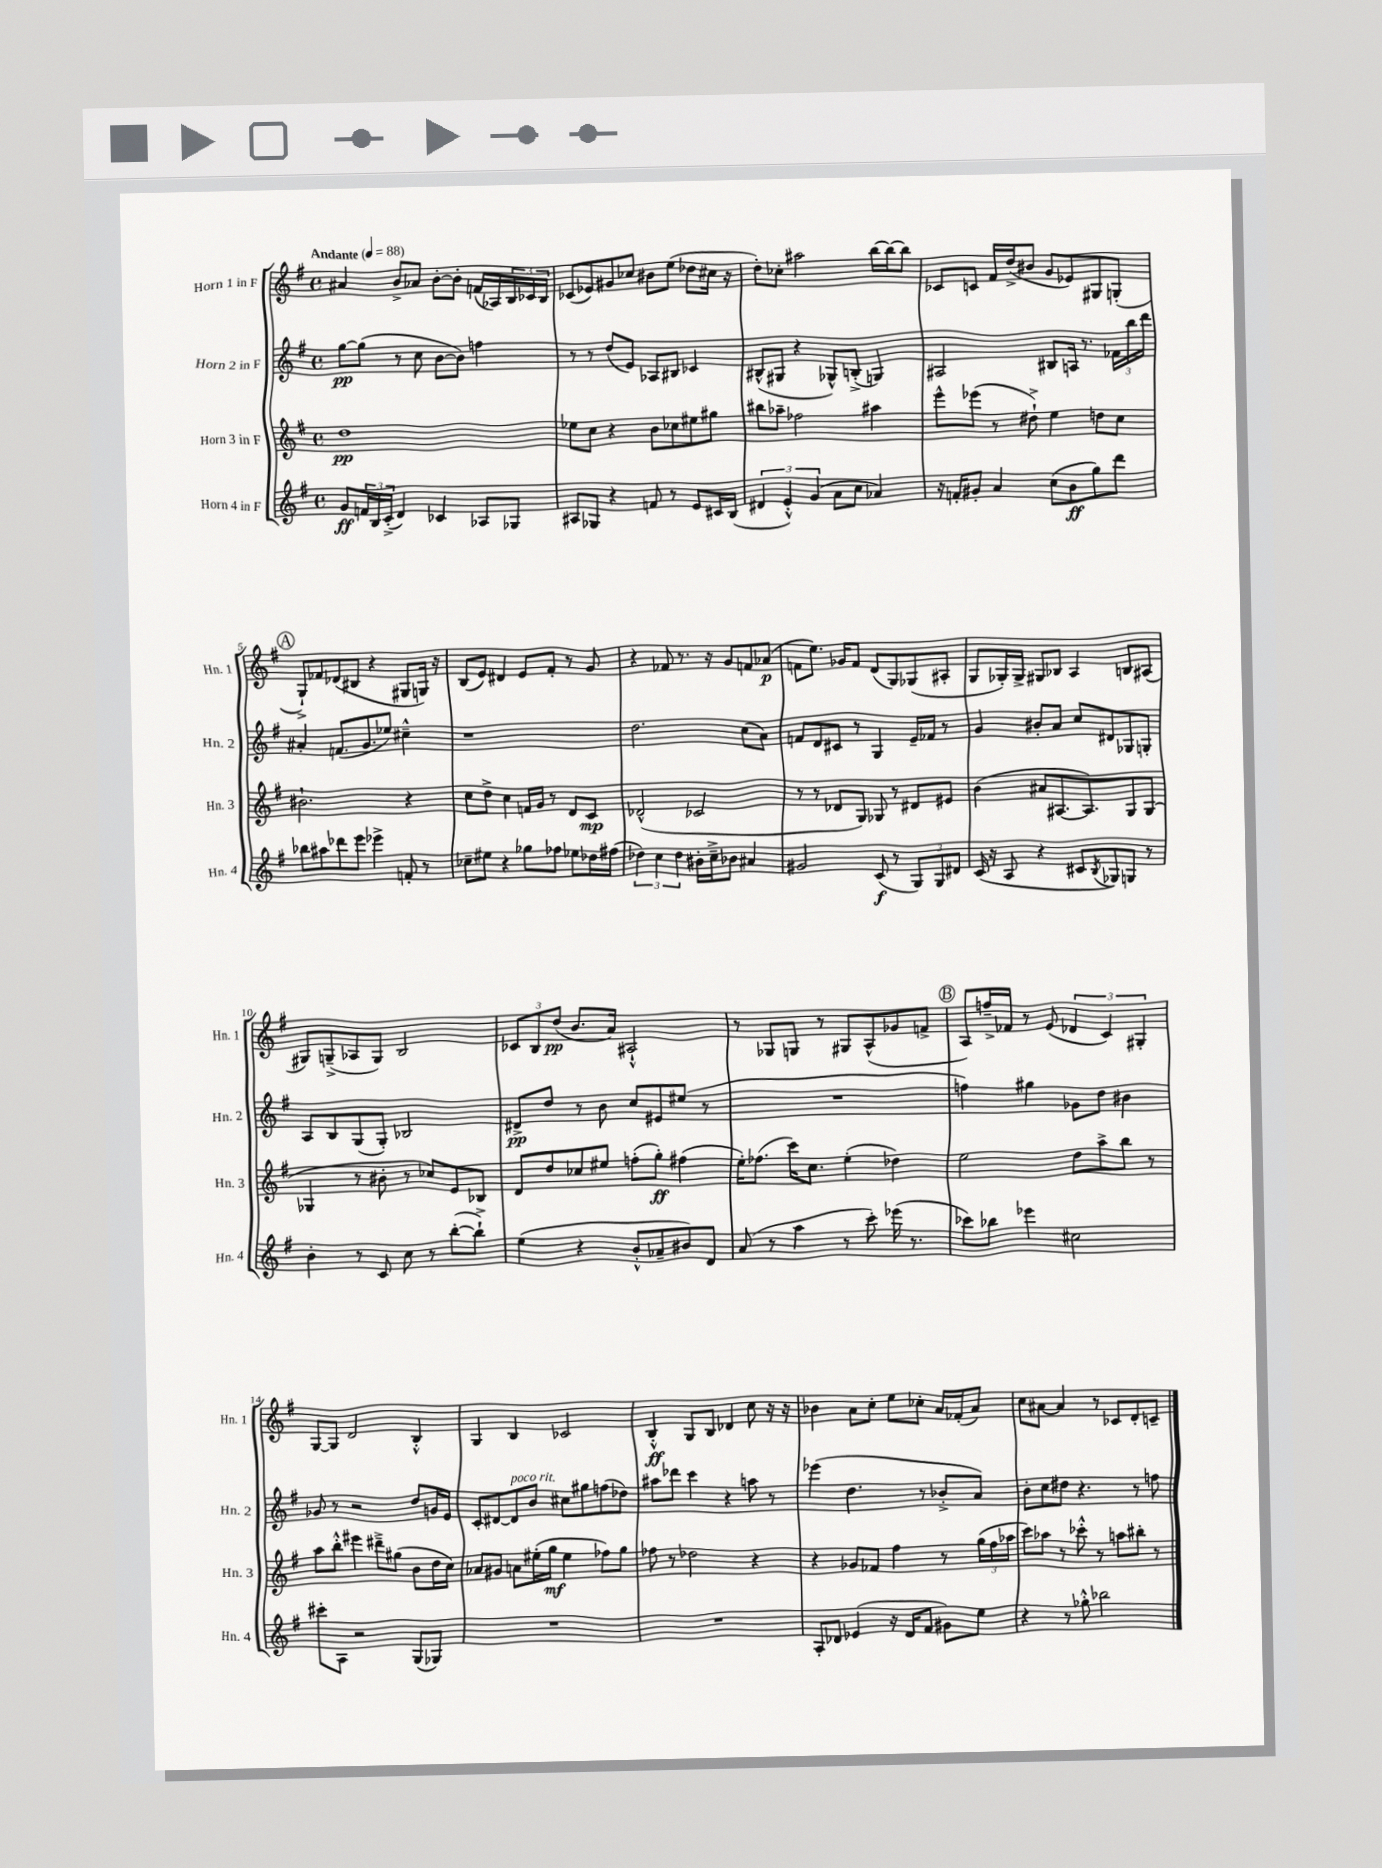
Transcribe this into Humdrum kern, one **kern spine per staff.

**kern	**dynam	**kern	**dynam	**kern	**dynam	**kern	**dynam
*part4	*part4	*part3	*part3	*part2	*part2	*part1	*part1
*staff4	*staff4	*staff3	*staff3	*staff2	*staff2	*staff1	*staff1
*I"Horn 4 in F	*	*I"Horn 3 in F	*	*I"Horn 2 in F	*	*I"Horn 1 in F	*
*I'Hn. 4	*	*I'Hn. 3	*	*I'Hn. 2	*	*I'Hn. 1	*
*clefG2	*	*clefG2	*	*clefG2	*	*clefG2	*
*k[f#]	*	*k[f#]	*	*k[f#]	*	*k[f#]	*
*M4/4	*	*M4/4	*	*M4/4	*	*M4/4	*
*met(c)	*	*met(c)	*	*met(c)	*	*met(c)	*
*MM88	*	*MM88	*	*MM88	*	*MM88	*
=1	=1	=1	=1	=1	=1	=1	=1
!	!	!	!	!	!	!LO:TX:a:B:t=Andante	!
8g/L	ff	1dd	pp	[8gg\L	pp	4a#X/	.
24fn/L	.	.	.	(8gg\J]	.	.	.
24B/	.	.	.	.	.	.	.
(24c'^/JJ	.	.	.	.	.	.	.
4d/)	.	.	.	8r	.	8b^/L	.
.	.	.	.	8cc\	.	8a-X/J	.
4c-X/	.	.	.	[8b\L	.	[8b'\L	.
.	.	.	.	8b\J])	.	8b'\J]	.
8A-X/L	.	.	.	4ffn\	.	(16fn/LL	.
.	.	.	.	.	.	16A-X/)	.
8G-X/J	.	.	.	.	.	24B/	.
.	.	.	.	.	.	24c-X/	.
.	.	.	.	.	.	24B/JJ	.
=2	=2	=2	=2	=2	=2	=2	=2
8A#X/L	.	8ee-X\L	.	8r	.	(8c-X/L	.
8G-X/J	.	8cc\J	.	8r	.	8e-X/)	.
4r	.	4r	.	(8dd/L	.	8g#X/	.
.	.	.	.	8e/J)	.	8cc-X/J	.
8fn/	.	8b\L	.	8A-X/L	.	8b#X\L	.
8r	.	8cc-X\	.	8B#X/J	.	(8ee\J	.
8e/L	.	8ee#X\	.	4c-X/	.	8dd-X\L	.
16c#X/L	.	8gg#X\J	.	.	.	16cc#X\Jk	.
(16B/JJ	.	.	.	.	.	16r	.
=3	=3	=3	=3	=3	=3	=3	=3
6d#X/	.	8bb#X\L	.	(8B#X^^/L	.	8dd'\L)	.
.	.	8aa-X~\J	.	8G#X/J	.	8cc-X'\J	.
6e'^^/)	.	.	.	.	.	.	.
.	.	2ff-X\	.	4r	.	2aa#X\	.
(6g/	.	.	.	.	.	.	.
8a\L	.	.	.	8G-X^^/L)	.	.	.
8cc\J	.	.	.	(8Bn'^/J	.	.	.
4a-X/)	.	4aa#X\	.	4Gn/)	.	[16bb\LL	.
.	.	.	.	.	.	16bb\J_	.
.	.	.	.	.	.	8bb\J]	.
=4	=4	=4	=4	=4	=4	=4	=4
16r	.	8eee^^\L	.	2A#X/	.	8c-X/L	.
16fn'/KL	.	.	.	.	.	.	.
8g#X'/J	.	(8eee-X\J	.	.	.	8cn/J	.
4a/	.	8r	.	.	.	16f#/LL	.
.	.	.	.	.	.	(16dd^/J	.
.	.	8dd#X`^\)	.	.	.	8b#X/J	.
(8cc\L	.	4ee\	.	8B#X/L	.	8g/L	.
8b\	ff	.	.	16An/Jk	.	8e-X/)	.
.	.	.	.	8.r	.	.	.
8gg\)	.	8ddn\L	.	.	.	8G#X/	.
8ddd\J	.	8cc\J	.	24f-X\LL	.	(8Gn'/J	.
.	.	.	.	24bb\	.	.	.
.	.	.	.	24ddd\JJ	.	.	.
!!LO:LB:g=z
!!LO:REH:place=s1:t=A
=5	=5	=5	=5	=5	=5	=5	=5
8bb-X\L	.	2.b#X`\	.	4a#X'/	.	8G`^/L)	.
8aa#X\	.	.	.	.	.	8f-X/	.
8ddd-X\	.	.	.	(8.fn/L	.	(8d-X/	.
8eee\J	.	.	.	.	.	8B#X/J	.
.	.	.	.	8.g/	.	.	.
4eee-X^\	.	.	.	.	.	4r	.
.	.	.	.	8ee-X/J)	.	.	.
8fn'/	.	4r	.	4cc#X~^^\	.	8G#X/L	.
8r	.	.	.	.	.	16Gn/Jk)	.
.	.	.	.	.	.	16r	.
=6	=6	=6	=6	=6	=6	=6	=6
8cc-X~\L	.	8cc\L	.	1r	.	(8B/L	.
8ee#X\J	.	8dd^\J	.	.	.	8e/J)	.
4r	.	4cc\	.	.	.	4d#X/	.
8gg-X\L	.	16fn/LL	.	.	.	8e/L	.
.	.	16g/JJ	.	.	.	.	.
8ff-X\J	.	8r	.	.	.	8f#'/J	.
8ee-X\L	.	8d/L	.	.	.	8r	.
16dd-X\L	.	8c/J	mp	.	.	8g/	.
(16ff#X\JJ	.	.	.	.	.	.	.
=7	=7	=7	=7	=7	=7	=7	=7
6dd-X\)	.	(2d-X^^/	.	2.dd\	.	4r	.
6cc\	.	.	.	.	.	.	.
.	.	.	.	.	.	8f-X/	.
6dd-\	.	.	.	.	.	.	.
.	.	.	.	.	.	8.r	.
16b#X'\LL	.	2c-X/	.	.	.	.	.
16cc~^\J	.	.	.	.	.	16r	.
8b-X\J	.	.	.	.	.	8g/L	.
4a#X/	.	.	.	(8cc\L	.	8fn/	.
.	.	.	.	8a\J)	.	(8a-X/J	p
=8	=8	=8	=8	=8	=8	=8	=8
2g#X/	.	8r	.	8fn/L	.	8fn\L	.
.	.	8r	.	8d/	.	8.ee\J)	.
.	.	8d-X/L	.	8c#X/J	.	.	.
.	.	.	.	.	.	16g-X/KL	.
.	.	8G/J)	.	8r	.	8f/J	.
(8c/	f	8G-X/	.	4G/	.	(8d/L	.
8r	.	8r	.	.	.	8G/)	.
12G/L)	.	8d#X/L	.	16e~/LL	.	(8G-X/	.
.	.	.	.	16f-X/JJ	.	.	.
12G/	.	.	.	.	.	.	.
.	.	8e#X/J	.	8r	.	8A#X'/J	.
12d#X/J	.	.	.	.	.	.	.
=9	=9	=9	=9	=9	=9	=9	=9
(16c/	.	(4b\	.	4g/	.	8G/L	.
16r	.	.	.	.	.	.	.
8A/	.	.	.	.	.	16G-X'/L)	.
.	.	.	.	.	.	16G-^/JJ	.
4r	.	8a#X/L	.	8b#X'/L	.	8G#X/L	.
.	.	[8.A#X/	.	8a/J	.	8B-X/J	.
8c#X/L	.	.	.	8cc/L	.	4A/	.
.	.	8.A#/])	.	.	.	.	.
8qB/	.	.	.	.	.	.	.
8G-X/)	.	.	.	8d#X/	.	.	.
8Gn/J	.	8G/	.	8G-X/	.	8Bn/L	.
8r	.	(8G/J	.	8Gn'/J	.	(8A#X/J	.
!!LO:LB:g=z
=10	=10	=10	=10	=10	=10	=10	=10
4b'\	.	4G-X/	.	8A/L	.	8G#X/L)	.
.	.	.	.	8B/	.	(8Gn~^/	.
8r	.	8r	.	(8G/	.	8A-X/	.
8c/	.	8b#X'\	.	8G'/J)	.	8G/J)	.
8cc\	.	8r	.	2B-X/	.	2B/	.
8r	.	8cc-X/L)	.	.	.	.	.
([8bb'\L	.	8e/	.	.	.	.	.
8bb`^\J])	.	8B-X/J	.	.	.	.	.
=11	=11	=11	=11	=11	=11	=11	=11
(4ee\	.	8d/L	.	8d#X^/L	pp	12c-X/L	.
.	.	.	.	.	.	12B/	.
.	.	8dd/	.	8dd/J	.	.	.
.	.	.	.	.	.	(12dd/J	pp
4r	.	8cc-X/	.	8r	.	8.b/L	.
.	.	8ee#X/J	.	8b\	.	.	.
.	.	.	.	.	.	16a/Jk)	.
8b'^^/L	.	(8ffn'\L	.	8cc/L	.	2A#X`^^/	.
8a-X~/	.	8gg'\J)	ff	8e#X/	.	.	.
8b#X/)	.	(4ff#X\	.	(8ee#X/J	.	.	.
8d/J	.	.	.	8r	.	.	.
=12	=12	=12	=12	=12	=12	=12	=12
(8a/	.	16ee'\KL)	.	1r	.	8r	.
.	.	(8.ff-X\J	.	.	.	.	.
8r	.	.	.	.	.	8G-X/L	.
4aa\	.	16ccc\KL)	.	.	.	8Gn/J	.
.	.	8.cc\J	.	.	.	.	.
.	.	.	.	.	.	8r	.
8r	.	(4ee'\	.	.	.	8G#X/L	.
8ccc'\)	.	.	.	.	.	(8A^^/	.
(16eee-X\	.	4dd-X\)	.	.	.	8g-X/	.
8.r	.	.	.	.	.	.	.
.	.	.	.	.	.	8fn^/J	.
!!LO:REH:place=s1:t=B
=13	=13	=13	=13	=13	=13	=13	=13
8ccc-X\L)	.	2ee\	.	4ffn\)	.	8A/L)	.
8bb-X\J	.	.	.	.	.	16ffn~^/L	.
.	.	.	.	.	.	16f-X/JJ	.
4eee-X\	.	.	.	4gg#X\	.	8r	.
.	.	.	.	.	.	(8e/	.
2cc#X\	.	8dd\L	.	8g-X\L	.	6d-X/	.
.	.	8aa^\	.	8dd\J	.	.	.
.	.	.	.	.	.	6c/)	.
.	.	8bb\J	.	4b#X\	.	.	.
.	.	.	.	.	.	6G#X'/	.
.	.	8r	.	.	.	.	.
!!LO:LB:g=z
=14	=14	=14	=14	=14	=14	=14	=14
8ccc#X'\L	.	8aa\L	.	8g-X/	.	[8G/L	.
8A\J	.	8bb'^^\J	.	8r	.	8G/J]	.
2r	.	4eee#X\	.	2r	.	2d/	.
.	.	8ddd#X~^\L	.	.	.	.	.
.	.	(8gg#X\J	.	.	.	.	.
(8G/L	.	8b\L	.	8dd/L	.	4B'^^/	.
8G-X/J)	.	16dd\L	.	16gn/L	.	.	.
.	.	16cc\JJ)	.	16e/JJ	.	.	.
=15	=15	=15	=15	=15	=15	=15	=15
1r	.	8a-X/L	.	8c'/L	.	4G/	.
.	.	8g#X/J	.	[8d#X/	.	.	.
!	!	!	!	!LO:TX:a:i:t=poco rit.	!	!	!
.	.	8an\L	.	8d#/]	.	4B/	.
.	.	(16ee#X'\L	.	8b/J	.	.	.
.	.	16gg\JJ	mf	.	.	.	.
.	.	4ee#\	.	8cc#X\L	.	2c-X/	.
.	.	.	.	8gg#X\	.	.	.
.	.	8ff-X\L)	.	(8ffn\	.	.	.
.	.	8gg\J	.	8dd-X\J)	.	.	.
=16	=16	=16	=16	=16	=16	=16	=16
1r	.	8ff-X\	.	8aa#X\L	.	4B'^^/	ff
.	.	8r	.	8ddd-X\J	.	.	.
.	.	2dd-X\	.	4ccc\	.	8G/L	.
.	.	.	.	.	.	8B/J	.
.	.	.	.	4r	.	4d-X/	.
.	.	4r	.	8aan\	.	8cc\	.
.	.	.	.	8r	.	16r	.
.	.	.	.	.	.	16r	.
=17	=17	=17	=17	=17	=17	=17	=17
8A'/L	.	4r	.	(4eee-X\	.	4b-X\	.
8d-X/J	.	.	.	.	.	.	.
(4e-X/	.	8g-X/L	.	4.dd\	.	8a\L	.
.	.	8f-X/J	.	.	.	8cc'\J	.
16r	.	4ff#\	.	.	.	8ee\L	.
16d-/KL	.	.	.	.	.	.	.
8f#/J	.	.	.	8r	.	8cc-X'\J	.
8g#X\L)	.	8r	.	8b-X'^/L	.	16a/LL	.
.	.	.	.	.	.	(16f-X'/J	.
8ee\J	.	(24gg\LL	.	8a/J)	.	8a/J)	.
.	.	24ff#\	.	.	.	.	.
.	.	24aa-X\JJ	.	.	.	.	.
=18	=18	=18	=18	=18	=18	=18	=18
4r	.	8ccc\L)	.	8b'\L	.	8cc\L	.
.	.	8aa-X\J	.	8cc\	.	[8a#X\J	.
8r	.	8r	.	8dd#X\J	.	4a#/]	.
8gg-X'^^\	.	8ccc-X'^^\	.	4.r	.	.	.
2bb-X\	.	8r	.	.	.	8r	.
.	.	8aan\L	.	.	.	8c-X/L	.
.	.	8bb#X'\J	.	8r	.	8d'/	.
.	.	8r	.	8ffn\	.	8cn~/J	.
==	==	==	==	==	==	==	==
*-	*-	*-	*-	*-	*-	*-	*-
